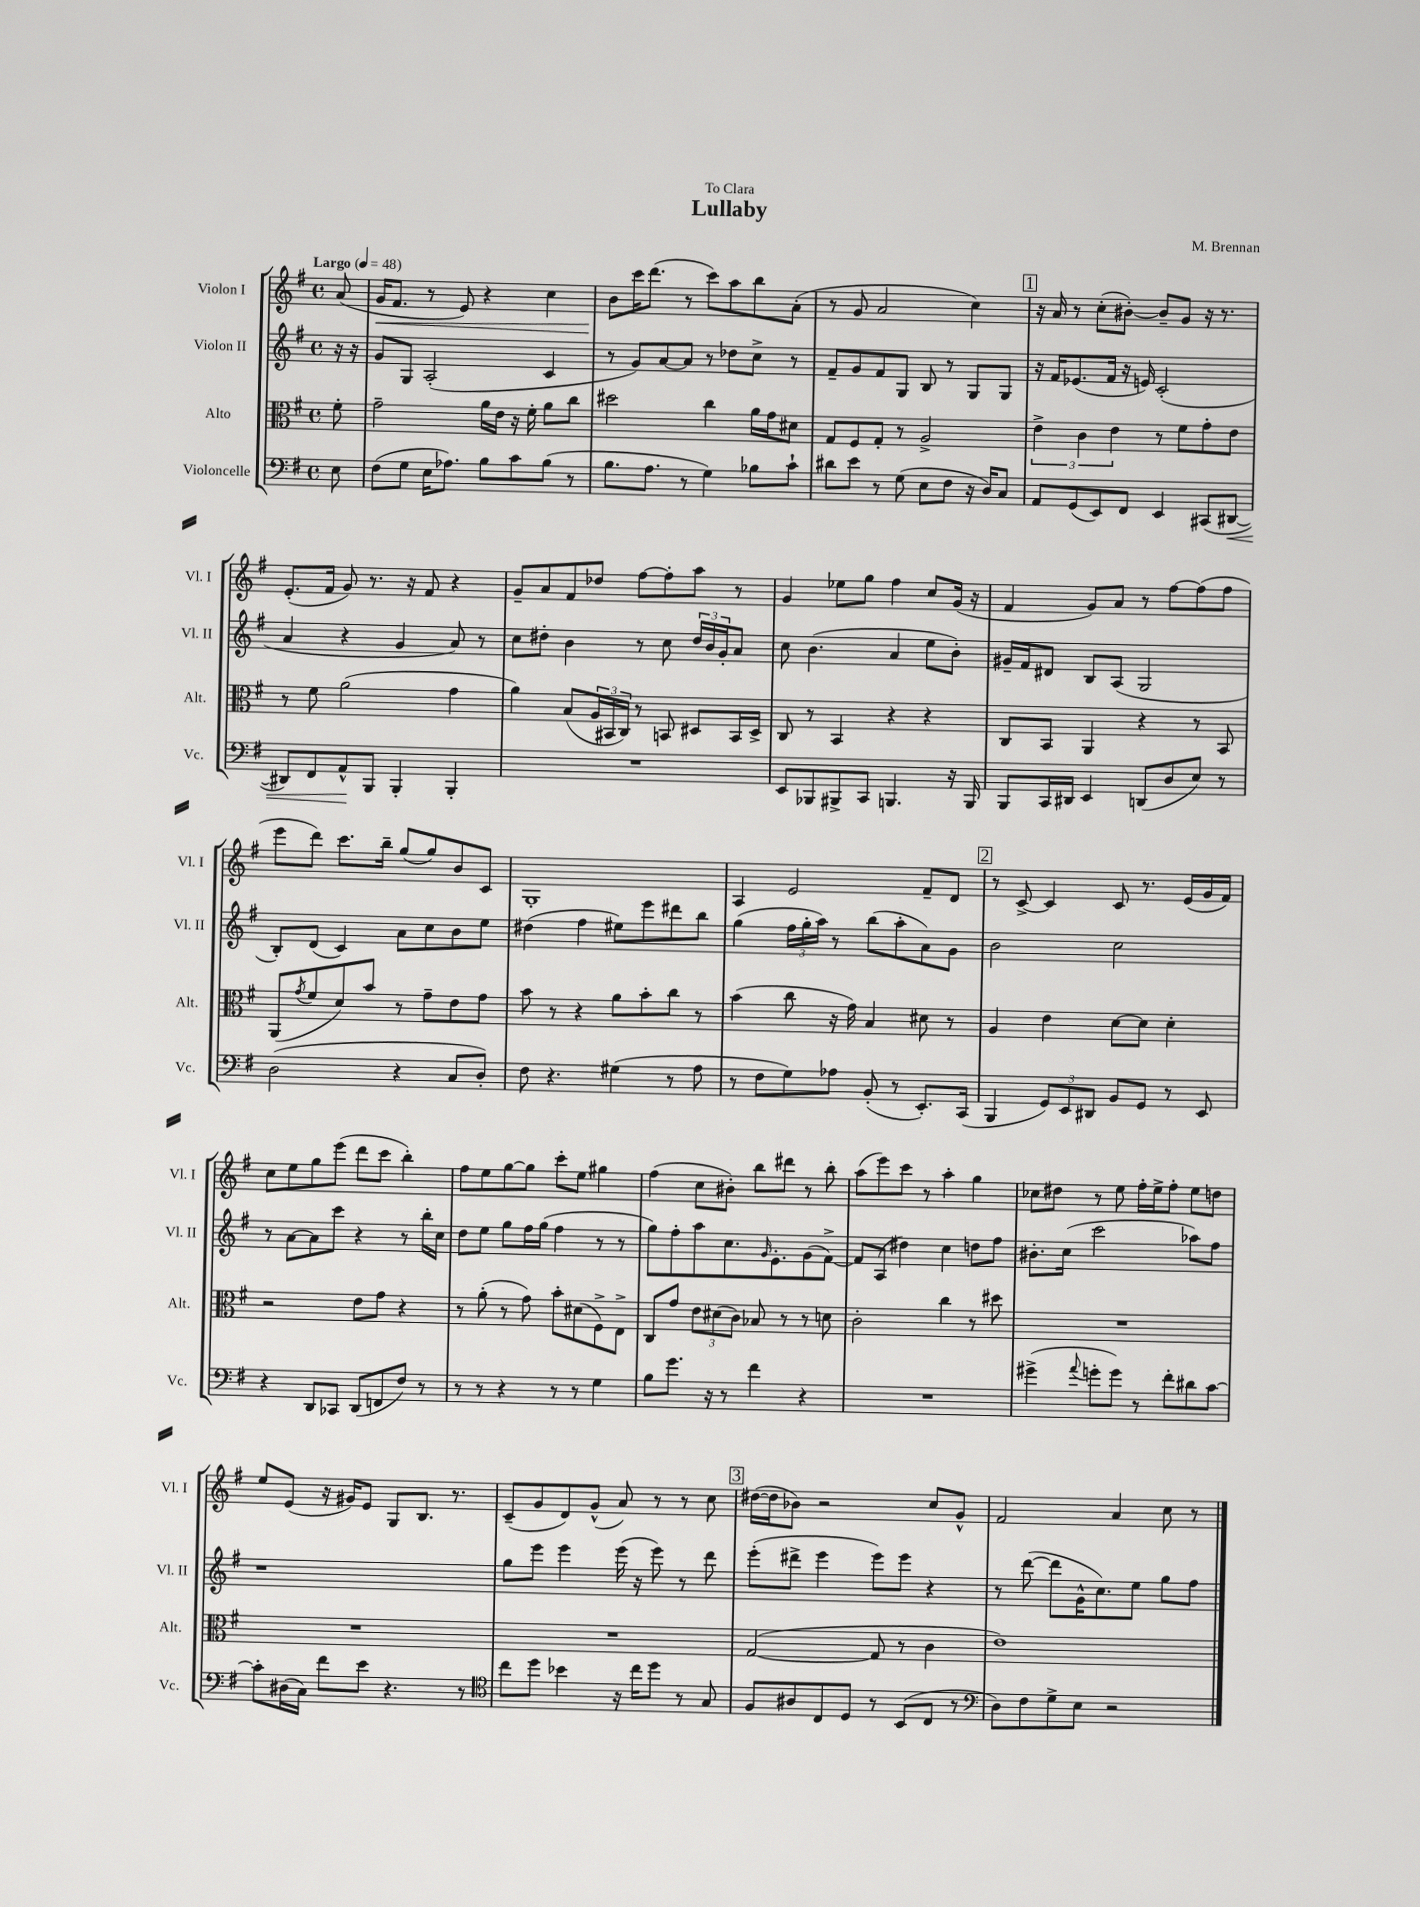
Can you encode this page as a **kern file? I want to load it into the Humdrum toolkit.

**kern	**kern	**kern	**kern
*staff4	*staff3	*staff2	*staff1
*clefF4	*clefC3	*clefG2	*clefG2
*k[f#]	*k[f#]	*k[f#]	*k[f#]
*M4/4	*M4/4	*M4/4	*M4/4
*met(c)	*met(c)	*met(c)	*met(c)
*MM48	*MM48	*MM48	*MM48
8E	8f#'	16r	(8a
.	.	16r	.
=	=	=	=
(8F#	2g~	8g	16g
.	.	.	8.f#
8G	.	8G	.
16E	.	(2A'	8r
8.A-)	.	.	.
.	.	.	8e)
8B	16a	.	4r
.	16e	.	.
8c	16r	.	.
.	16f#'	.	.
(8B	8a	4c	4cc
8r	8cc	.	.
=	=	=	=
8.B	2dd#	8r	8b
.	.	8g)	16ccc
8.A	.	.	(8.ddd
.	.	[8a	.
8r	.	8a]	8r
4G)	4cc	8r	8ccc)
.	.	8dd-	8aa
8B-	16a	8cc^	8bb
.	16g	.	.
8c`	8d#	8r	(8a'
=	=	=	=
8d#	8G	8f#~	8r
8e	8F#	8g	8g
8r	8G'	8f#	2a
(8G	8r	8G	.
8E	2A^	8B	.
8F#	.	8r	.
16r	.	8G	4cc)
16D)	.	.	.
8C	.	8G	.
=	=	=	=
8AA	6e^	16r	16r
.	.	16f#	16a
(8GG	.	(8.e-	8r
.	6c	.	.
8EE)	.	.	(8cc'
.	.	16f#	.
.	6e	.	.
8FF#	.	16r	[8b#')
.	.	16e)	.
4EE	8r	(2c'	8b#~]
.	8f#	.	8g
(8CC#	8g'	.	16r
.	.	.	8.r
[8DD#	8e	.	.
=	=	=	=
8DD#])	8r	4a	(8.e'
8FF#	8f#	.	.
.	.	.	16f#
8AA^^	(2a	4r	8g)
8BBB	.	.	8.r
4BBB'	.	4g	.
.	.	.	16r
.	.	.	8f#
4BBB'	4g	8a)	4r
.	.	8r	.
=	=	=	=
1r	4a)	8cc	8g~
.	.	8dd#'	8a
.	(8B	4b	8f#
.	24A	.	8dd-
.	24BB#	.	.
.	24C)	.	.
.	8r	8r	[8ff#
.	8BB	8cc	8ff#']
.	8D#	24dd#	8aa
.	.	24b	.
.	.	24g'	.
.	16BB	8a	8r
.	16D#^	.	.
=	=	=	=
8EE	8C	8cc	4g
8BBB-	8r	(4.b	.
8BBB#^	4BB	.	8ee-
8CC	.	.	8gg
4.BBB	4r	4a	4ff#
.	4r	8ee	8cc
16r	.	8b')	(16g
16BBB	.	.	16r
=	=	=	=
8BBB	8C	16g#~	4f#
.	.	16f#	.
16CC	8BB	8d#	.
16DD#	.	.	.
4EE	4AA	8B	8g)
.	.	(8A	8a
(8DD	4r	2G	8r
8D	.	.	[8ff#
8E)	8r	.	(8ff#]
8r	8BB	.	8ff#
=	=	=	=
(2D	(8AA	8B')	8eee
.	8qg	.	.
.	8f#	(8d	8ddd)
.	8d)	4c)	8.ccc
.	8b	.	.
.	.	.	16bb~
4r	8r	8a	(8gg
.	8g~	8cc	8gg)
8C	8e	8b	8b
8D')	8g	8ee	8c
=	=	=	=
8F#	8b	(4dd#	1G'
4.r	8r	.	.
.	4r	4ff#	.
(4G#	8a	8ee#)	.
.	8b'	8eee	.
8r	8cc	8ddd#	.
8A	8r	8bb	.
=	=	=	=
8r	(4b	(4gg	4A
8F#	.	.	.
8G)	8cc	24ff#	2e
.	.	24gg'	.
.	.	24aa)	.
8A-	16r	8r	.
.	16g)	.	.
(8BB'	4B	(8bb	.
8r	.	8aa'	.
8.EE')	8d#	8a)	8f#~
.	8r	8g	8d
(16CC	.	.	.
=	=	=	=
4BBB	4A	2b	8r
.	.	.	[8c^
12GG)	4e	.	4c]
12EE	.	.	.
12DD#	.	.	.
8BB	[8d	2cc	8c
8GG	8d]	.	8.r
8r	4d'	.	.
.	.	.	(16e
8EE	.	.	16g
.	.	.	16f#)
=	=	=	=
4r	2r	8r	8cc
.	.	[8a	8ee
8DD	.	8a]	8gg
8CC-	.	8ccc	(8eee
(8DD	8e	4r	8ddd
8FF	8g	.	8ccc
8F#)	4r	8r	4bb')
8r	.	16bb'	.
.	.	16cc	.
=	=	=	=
8r	8r	8dd	8ff#
8r	(8a'	8ee	8ee
4r	8r	8gg	[8gg
.	8g)	16ff#	8gg]
.	.	(16gg	.
8r	8b'	4ff#	8ccc'
8r	(8d#	.	8ee
4G	8F#^)	8r	4gg#
.	8E^	8r	.
=	=	=	=
8B	8C	8gg)	(4ff#
8.g	8g	8ff#'	.
.	12e	8aa	8cc
16r	.	.	.
.	(12d#	.	.
8r	.	8.cc	8b#')
.	12c)	.	.
4f#	8B-	.	8bb
.	.	16qqg	.
.	.	8.e'	.
.	8r	.	8ddd#
4r	8r	(8g	8r
.	8d	[8f#^)	8bb'
=	=	=	=
1r	2c'	8f#]	(8aa
.	.	(8A	8eee)
.	.	4dd#)	8ccc
.	.	.	8r
.	4cc	4cc	4aa'
.	8r	8dd	4gg
.	8dd#	8ff#	.
=	=	=	=
(4g#^	1r	8.b#'	8cc-
.	.	.	8dd#
.	.	(16cc	.
8qqa	.	.	.
8g'	.	2ccc	8r
8g)	.	.	8ee
8r	.	.	16ff#'
.	.	.	16ee^
8f#'	.	.	8ff#'
8d#	.	8aa-)	8ee
[8c	.	8ff#	8dd
=	=	=	=
8c']	1r	1r	8ee
(16D#	.	.	(8e
16C)	.	.	.
8f#	.	.	16r
.	.	.	16g#)
8e	.	.	8e
4.r	.	.	8G
.	.	.	8.B
.	.	.	8.r
8r	.	.	.
=	=	=	=
*clefC4	*	*	*
8cc	1r	8gg	(8c~
8dd	.	8eee	8g
4b-	.	4eee	8d)
.	.	.	(8g^^
16r	.	(16eee	8a)
16cc	.	16r	.
8dd	.	8eee)	8r
8r	.	8r	8r
8G	.	8ddd	8cc
=	=	=	=
8F#	([2G	(8eee'	([16dd#
.	.	.	16dd#]
8A#	.	8ddd#^	8b-)
8C	.	4eee	2r
8D	.	.	.
8r	8G]	8eee)	.
(8BB	8r	8eee	.
8C	4c	4r	8cc
8r	.	.	8g^^
=	=	=	=
*clefF4	*	*	*
8D)	1e)	8r	2f#
8F#	.	([8ddd	.
8G^	.	8ddd]	.
8E	.	16g^^	.
.	.	8.cc)	.
2r	.	.	4a
.	.	8ee	.
.	.	8gg	8cc
.	.	8ff#	8r
==	==	==	==
*-	*-	*-	*-
